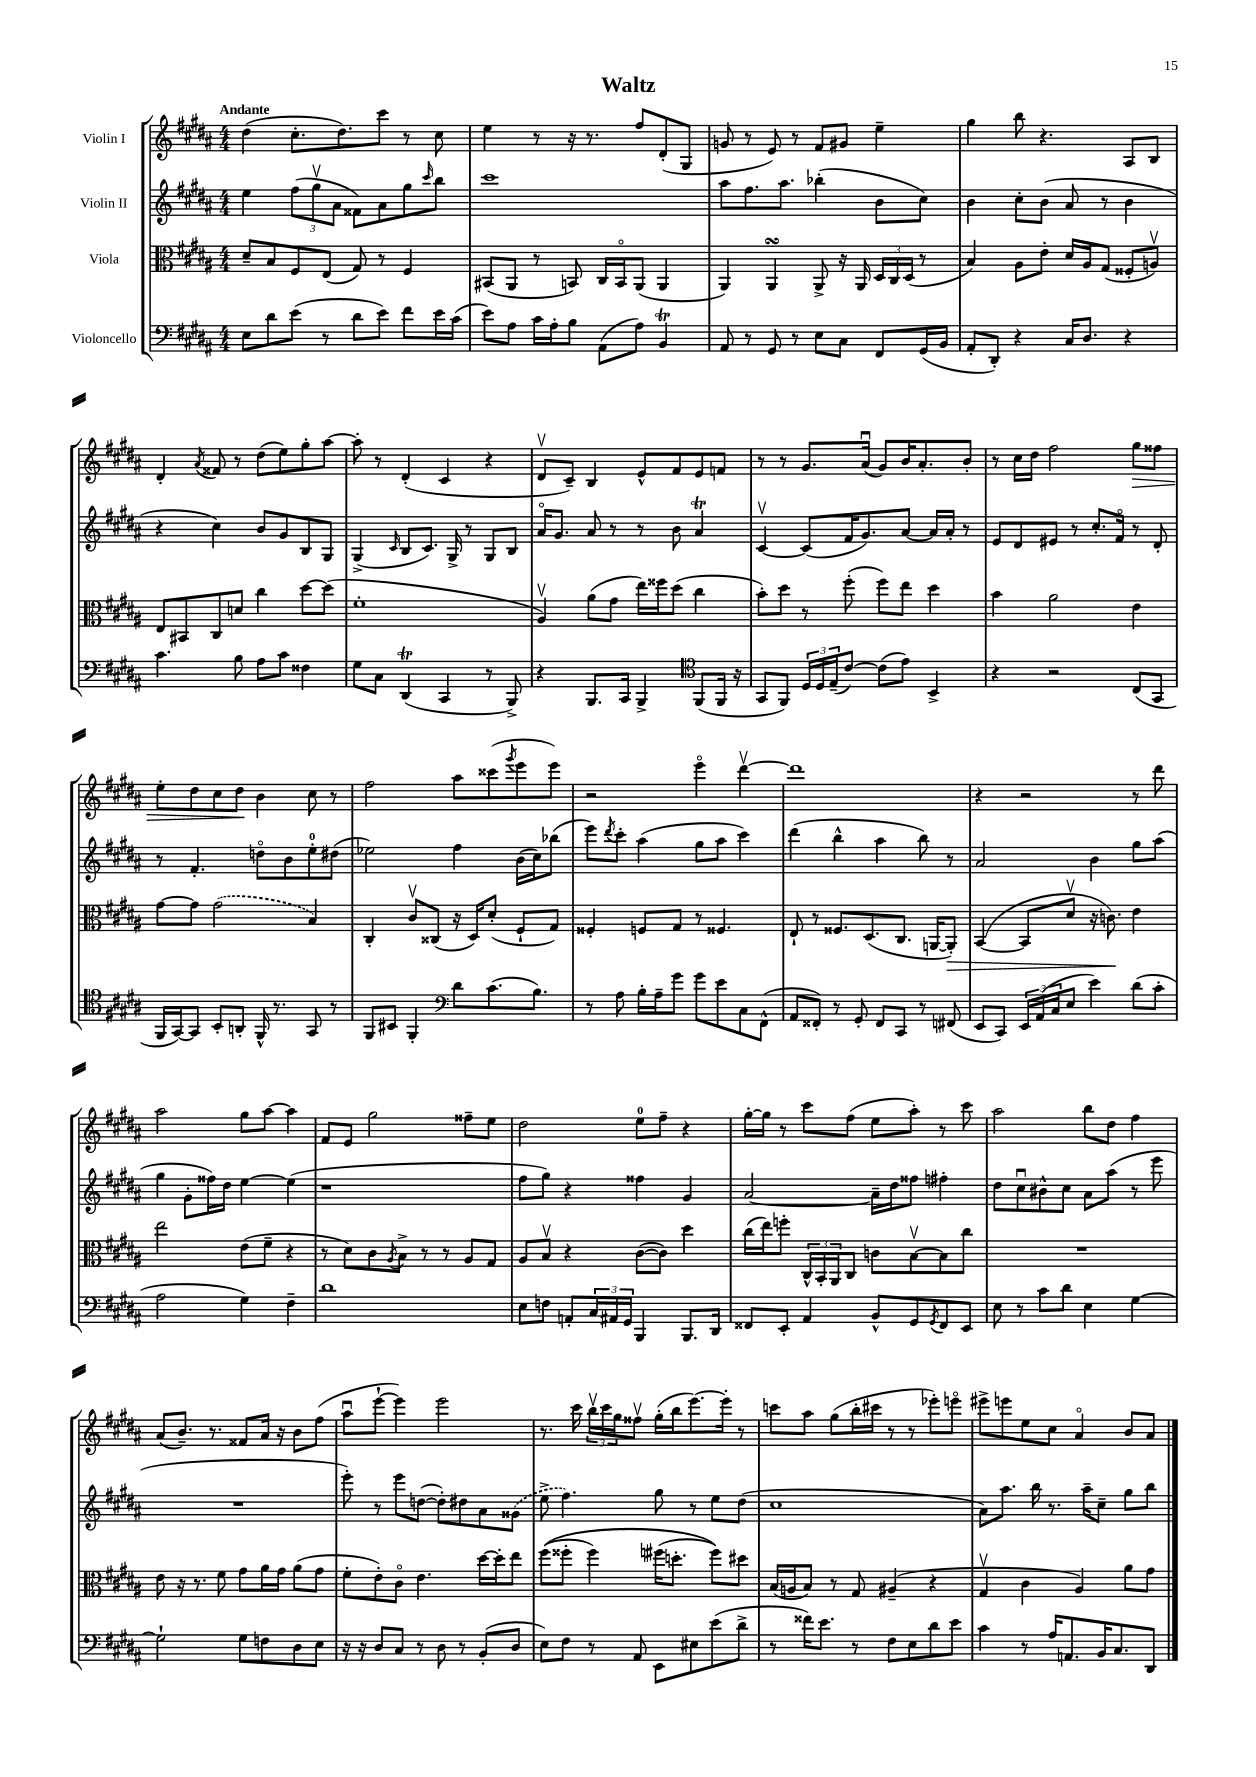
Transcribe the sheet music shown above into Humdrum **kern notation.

**kern	**kern	**kern	**kern
*staff4	*staff3	*staff2	*staff1
*clefF4	*clefC3	*clefG2	*clefG2
*k[f#c#g#d#a#]	*k[f#c#g#d#a#]	*k[f#c#g#d#a#]	*k[f#c#g#d#a#]
*M4/4	*M4/4	*M4/4	*M4/4
8E	8d#~	4ee	(4dd#
8d#	8B	.	.
(8e	8F#	(12ff#	8.cc#'
.	.	12gg#v	.
8r	(8E	.	.
.	.	12a#	.
.	.	.	8.dd#)
8d#	8G#)	8f##)	.
8e)	8r	8a#	8ccc#
8f#	4F#	8gg#	8r
.	.	16qqccc#	.
16e	.	8bb	8cc#
(16c#	.	.	.
=	=	=	=
8e)	(8BB#	1ccc#	4ee
8A#	8AA#	.	.
16c#	8r	.	8r
16A#'	.	.	.
8B	8BB)	.	16r
.	.	.	8.r
(8AA#	16C#	.	.
.	16BBo	.	.
8A#)	(8AA#	.	8ff#
4BB	4AA#	.	(8d#'
.	.	.	8G#
=	=	=	=
8AA#	4AA#)	8aa#	8g
8r	.	8.ff#	8r
8GG#	4AA#	.	8e)
.	.	8.aa#	.
8r	.	.	8r
8E	8AA#^	(4bb-'	8f#
8C#	16r	.	8g#
.	16AA#	.	.
8FF#	24D#	8b	4ee~
.	24C#	.	.
.	(24D#	.	.
(16GG#	8r	8cc#)	.
16BB	.	.	.
=	=	=	=
8AA#'	4B)	4b	4gg#
8DD#')	.	.	.
4r	8A#	8cc#'	8bb
.	8e'	(8b	4.r
16C#	16d#	8a#	.
8.D#	16A#	.	.
.	(8G#	8r	.
4r	8F##'	4b	8A#
.	8Av)	.	8B
=	=	=	=
4.c#	8E	4r	4d#'
.	8BB#	.	.
.	.	.	8qa#
.	8C#	4cc#)	8f##
8B	8d	.	8r
8A#	4cc#	8b	(8dd#
8c#	.	8g#	8ee)
4F##	[8dd#	8B	8gg#'
.	(8dd#]	8G#	[8aa#
=	=	=	=
8G#	1f#'	(4G#^	8aa#']
8C#	.	.	8r
.	.	16qqc#	.
(4DD#	.	8B	(4d#'
.	.	8.c#)	.
4CC#	.	.	4c#
.	.	16G#^	.
.	.	8r	.
8r	.	8G#	4r
8BBB^)	.	8B	.
=	=	=	=
4r	4A#v)	16a#o	8d#v
.	.	8.g#	.
.	.	.	8c#~)
8.BBB	(8a#	8a#	4B
.	8g#	8r	.
16CC#	.	.	.
4BBB^	16ee)	8r	8e^^
.	16ff##	.	.
.	(8dd#	8b	8f#
*clefC4	*	*	*
(8FF#	4cc#	4a#	8e
16FF#	.	.	8f
16r	.	.	.
=	=	=	=
8GG#	8b')	[4c#v	8r
8FF#)	8dd#	.	8r
24D#	8r	(8c#]	8.g#
24D#	.	.	.
(24E~	.	.	.
[8c#)	(8ff#'	16f#	.
.	.	8.g#)	(16a#u
(8c#]	8ff#)	.	8g#)
8e)	8ee	[8a#	16b
.	.	.	8.a#'
4BB^	4dd#	16a#]	.
.	.	16a#'	.
.	.	8r	8b'
=	=	=	=
4r	4b	8e	8r
.	.	8d#	16cc#
.	.	.	16dd#
2r	2a#	8e#	2ff#
.	.	8r	.
.	.	8.cc#'	.
.	.	16f#o	.
(8C#	4e	8r	8gg#
8GG#	.	8d#'	8ff##
=	=	=	=
16FF#	[8g#	8r	8ee'
[16GG#)	.	.	.
8GG#]	8g#]	4.f#'	8dd#
8BB'	(2g#	.	8cc#
8AA'	.	.	8dd#
16FF#^^	.	8ddo	4b
8.r	.	.	.
.	.	8b	.
8GG#	4B)	8ee'	8cc#
8r	.	(8dd#	8r
=	=	=	=
8FF#	4C#'	2ee-)	2ff#
8BB#	.	.	.
4FF#'	8c#v	.	.
.	(8C##	.	.
*clefF4	*	*	*
8d#	16r	4ff#	8aa#
.	16D#)	.	.
(8.c#	(8d#'	.	(8ccc##
.	.	.	8qggg#
.	8F#`	(16b	8eee
8.B)	.	16cc#)	.
.	8G#)	(8bb-	8eee)
=	=	=	=
8r	4F##'	8eee)	2r
.	.	8qddd#	.
8A#	.	8ccc#'	.
16B'	8F	(4aa#	.
16A#~	.	.	.
8g#	8G#	.	.
8g#	8r	8gg#	4eeeo
8e	4.F##	8aa#	.
8C#	.	4ccc#)	[4ddd#v
(8FF#^^	.	.	.
=	=	=	=
8AA#	8E`	(4ddd#	1ddd#]
8FF##')	8r	.	.
8r	8.F##	4bb^^	.
8GG#'	.	.	.
.	(8.D#	.	.
8FF##	.	4aa#	.
8CC#	8.C#	.	.
8r	.	8bb)	.
.	[16AA	.	.
(8FF#	8AA'])	8r	.
=	=	=	=
8EE	([4BB	2a#	4r
8CC#)	.	.	.
24EE	8BB]	.	2r
(24AA#	.	.	.
24C#	.	.	.
8E	8d#v	.	.
4e)	16r	4b	.
.	8.c)	.	.
(8d#	4e	8gg#	8r
8c#'	.	(8aa#	8ddd#
=	=	=	=
2A#	2ee	4gg#	2aa#
.	.	8g#'	.
.	.	16ff##)	.
.	.	16dd#	.
4G#)	(8e	[4ee	8gg#
.	8f#~	.	[8aa#
4F#~	4r	(4ee]	4aa#]
=	=	=	=
1d#	8r	1r	8f#
.	8d#)	.	8e
.	8c#	.	2gg#
.	8qA#	.	.
.	8B^	.	.
.	8r	.	.
.	8r	.	.
.	8A#	.	8ff##~
.	8G#	.	8ee
=	=	=	=
8E	8A#	8ff#	2dd#
8F	8Bv	8gg#)	.
8AA'	4r	4r	.
24C#	.	.	.
24AA#	.	.	.
24GG#	.	.	.
4BBB	([8c#	4ff##	8ee
.	8c#])	.	8ff#~
8.BBB	4dd#	4g#	4r
16DD#	.	.	.
=	=	=	=
8FF##	(16cc#	[2a#	[16gg#'
.	16ee)	.	16gg#]
8EE'	8ff'	.	8r
4AA#	24C#^^	.	8ccc#
.	24BB'	.	.
.	24AA#	.	.
.	8C#	.	(8ff#
8BB^^	8c	16a#~]	8ee
.	.	16dd#	.
8GG#	[8Bv	8ff##	8aa#')
8qGG#	.	.	.
8FF##	8B]	4ff#'	8r
8EE	8cc#	.	8ccc#
=	=	=	=
8E	1r	8dd#	2aa#
8r	.	8cc#u	.
8c#	.	8b#^^	.
8d#	.	8cc#	.
4E	.	8a#	8bb
.	.	(8aa#	8dd#
[4G#	.	8r	4ff#
.	.	8eee	.
=	=	=	=
2G#`]	8e	1r	(8a#
.	16r	.	8.b~)
.	8.r	.	.
.	.	.	8.r
.	8f#	.	.
8G#	8g#	.	8f##
8F	16a#	.	16a#
.	16g#	.	16r
8D#	(8a#	.	8b
8E	8g#	.	(8ff#
=	=	=	=
16r	8f#'	8eee')	8aa#u
16r	.	.	.
8D#	8e')	8r	[8eee`
8C#	8c#o	8eee	4eee])
8r	4.e	([8dd	.
8D#	.	8dd'])	2eee
8r	.	8dd#	.
(8BB'	[16dd#	8a#	.
.	16dd#']	.	.
8D#	8ee	(8g##	.
=	=	=	=
8E)	&((8ff#	8ee^	8.r
8F#	8ff##'	4.ff#)	.
.	.	.	16ccc#
8r	4ff##)	.	24bbv
.	.	.	24ccc#
.	.	.	24gg#
8AA#	.	.	8ff##v
8EE	(16ff#	8gg#	(16gg#'
.	8.dd'	.	16bb
8E#	.	8r	[8.eee)
(8e	8ff#)&)	8ee	.
.	.	.	16eee']
8d#^	8dd#	(8dd#	8r
=	=	=	=
8r	(16B	1cc#	8ccc
.	16A	.	.
16f##)	8B)	.	8aa#
8.e	.	.	.
.	8r	.	(8gg#
8r	8G#	.	16bb'
.	.	.	16ccc#
8F#	(4A#~	.	8r
8E	.	.	8r
8d#	4r	.	8eee-')
8e	.	.	8eeeo
=	=	=	=
4c#	4G#v	8a#)	8eee#^
.	.	8.aa#	8eee
8r	4c#	.	8ee
.	.	16bb	.
16A#	.	8.r	8cc#
8.AA	.	.	.
.	4A#)	.	4a#o
.	.	16aa#~	.
16BB	.	8cc#~	.
8.C#	.	.	.
.	8a#	8gg#	8b
8DD#	8g#	8bb	8a#
==	==	==	==
*-	*-	*-	*-
